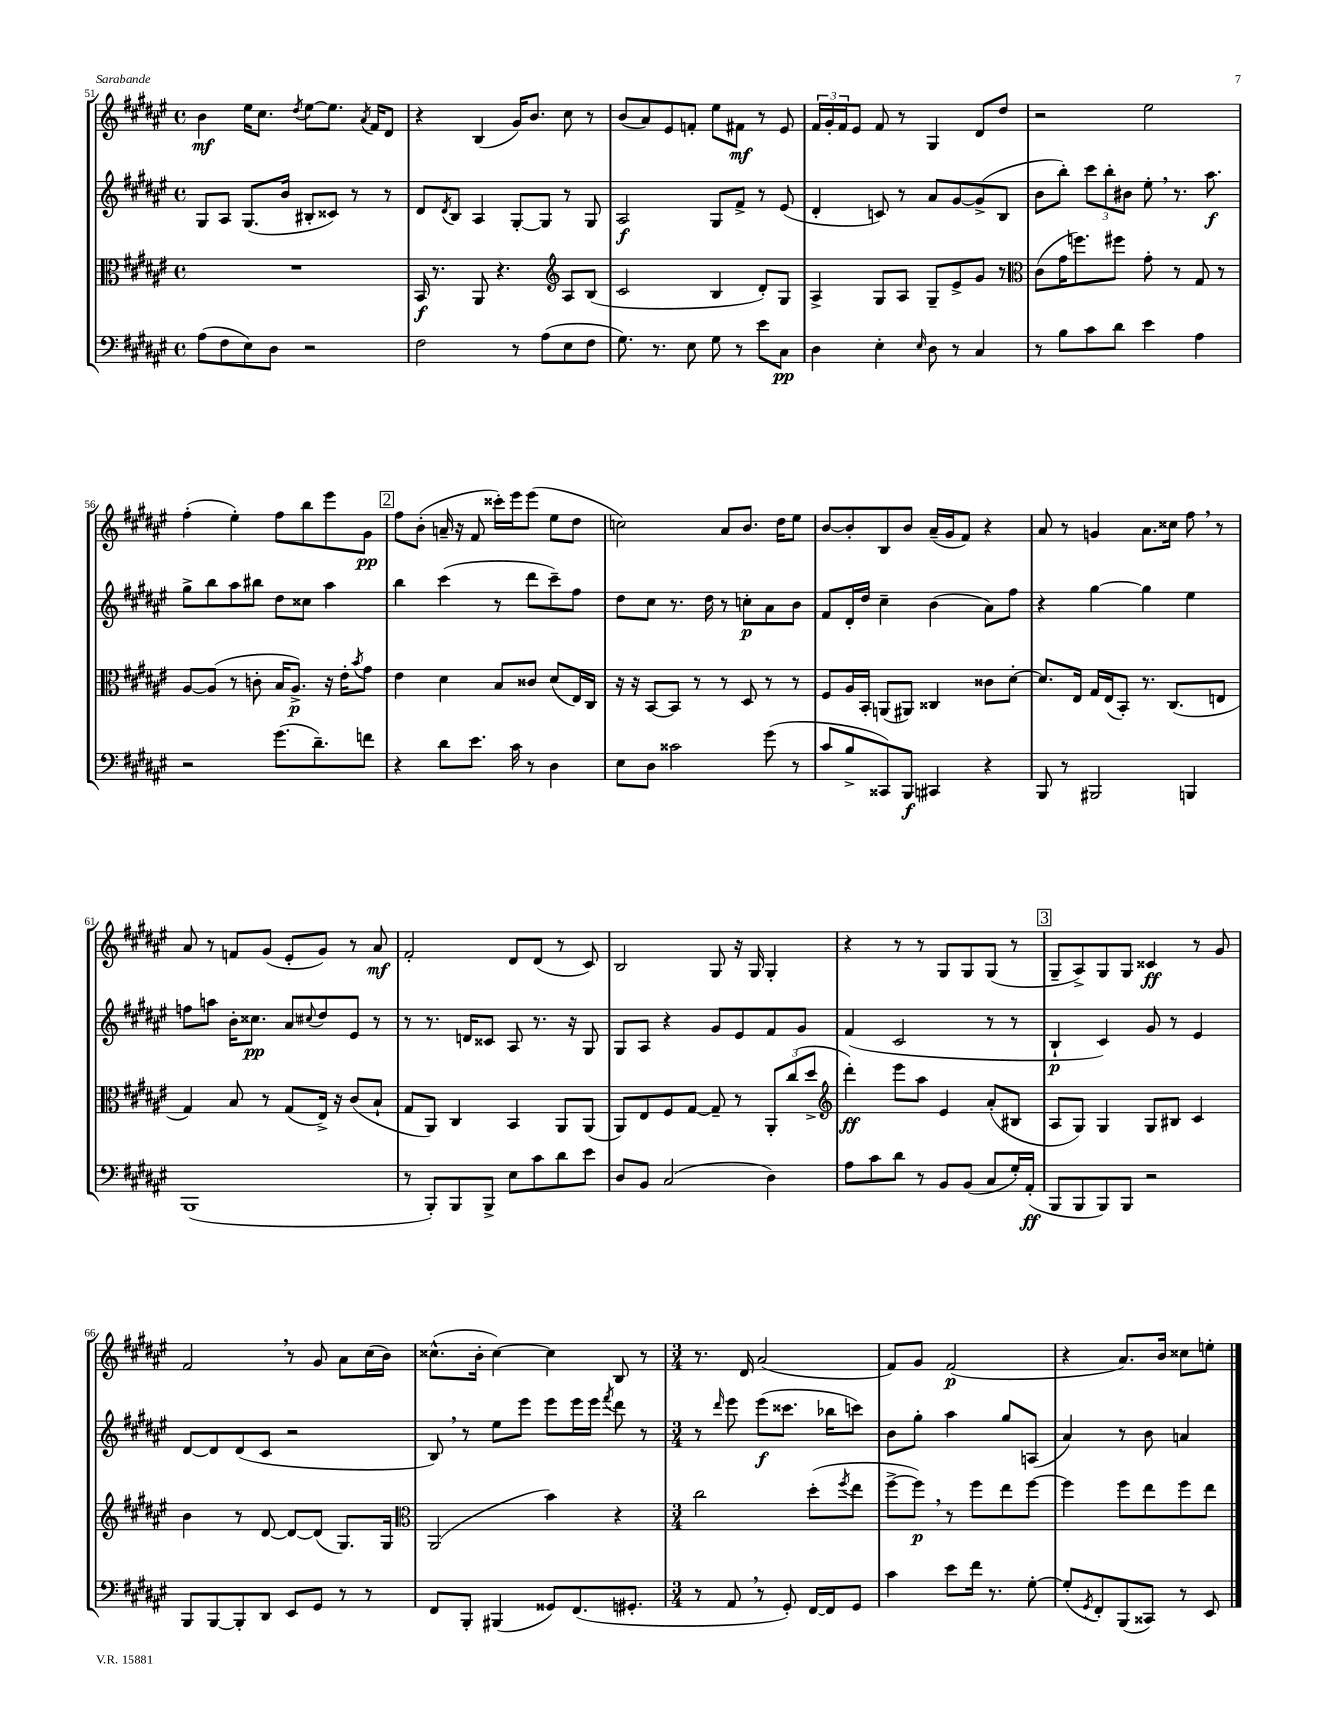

**kern	**kern	**kern	**kern
*staff4	*staff3	*staff2	*staff1
*clefF4	*clefC3	*clefG2	*clefG2
*k[f#c#g#d#a#e#]	*k[f#c#g#d#a#e#]	*k[f#c#g#d#a#e#]	*k[f#c#g#d#a#e#]
*M4/4	*M4/4	*M4/4	*M4/4
*met(c)	*met(c)	*met(c)	*met(c)
(8A#	1r	8G#	4b
8F#	.	8A#	.
8E#)	.	(8.G#	16ee#
.	.	.	8.cc#
8D#	.	.	.
.	.	16b	.
.	.	.	8qdd#
2r	.	8B#'	[8ee#
.	.	8c##)	8.ee#]
.	.	8r	.
.	.	.	8qa#
.	.	.	16f#
.	.	8r	8d#
=	=	=	=
2F#	16BB	8d#	4r
.	8.r	.	.
.	.	8qd#	.
.	.	8B	.
.	8AA#	4A#	(4B
.	4.r	.	.
8r	.	[8G#'	16g#)
.	.	.	8.b
(8A#	.	8G#]	.
*	*clefG2	*	*
8E#	8A#	8r	8cc#
8F#	(8B	8G#	8r
=	=	=	=
8.G#)	2c#	2A#	(8b
.	.	.	8a#)
8.r	.	.	.
.	.	.	8e#
8E#	.	.	8f'
8G#	4B	8G#	8ee#
8r	.	8f#^	8f#
8e#	8d#')	8r	8r
8C#	8G#	(8e#	8e#
=	=	=	=
4D#	4A#^	4d#'	24f#
.	.	.	24g#'
.	.	.	24f#
.	.	.	8e#
4E#'	8G#	8c)	8f#
.	8A#	8r	8r
16qqE#	.	.	.
8D#	8G#~	8a#	4G#
8r	8e#^	[8g#	.
4C#	8g#	(8g#^]	8d#
.	8r	8B	8dd#
=	=	=	=
*	*clefC3	*	*
8r	(8c#	8b	2r
8B	16g#	8bb')	.
.	8.ff)	.	.
8c#	.	12ccc#	.
.	.	12bb'	.
8d#	8ff#	.	.
.	.	12b#	.
4e#	8g#'	8ee#'	2ee#
.	8r	8.r	.
4A#	8G#	.	.
.	.	8.aa#	.
.	8r	.	.
=	=	=	=
2r	[8A#	8gg#^	(4ff#'
.	(8A#]	8bb	.
.	8r	8aa#	4ee#')
.	8c'	8bb#	.
(8.g#	16B	8dd#	8ff#
.	8.A#^)	.	.
.	.	8cc##	8bb
8.d#~)	.	.	.
.	16r	4aa#	8eee#
.	16e#'	.	.
.	8qb	.	.
8f	8g#	.	8g#
=	=	=	=
4r	4e#	4bb	8ff#
.	.	.	(8b'
8d#	4d#	(4ccc#	16a~
.	.	.	16r
8.e#	.	.	8f#
.	8B	8r	16ccc##')
16c#	.	.	16eee#
8r	8c##	8ddd#	(8eee#
4D#	(8d#	8ccc#~)	8ee#
.	16E#)	8ff#	8dd#
.	16C#	.	.
=	=	=	=
8E#	16r	8dd#	2cc)
.	16r	.	.
8D#	[8BB	8cc#	.
2c##	8BB]	8.r	.
.	8r	.	.
.	.	16dd#	.
.	8r	8r	8a#
.	8D#	8cc'	8.b
(8g#	8r	8a#	.
.	.	.	16dd#
8r	8r	8b	8ee#
=	=	=	=
8c#	8F#	8f#	[8b
8B^	16A#	16d#'	8b']
.	16BB'	16dd#	.
8CC##)	(8AA	4cc#~	8B
8BBB	8AA#)	.	8b
4CC#	4C##	(4b	(16a#~
.	.	.	16g#
.	.	.	8f#)
4r	8c##	8a#)	4r
.	[8d#'	8ff#	.
=	=	=	=
8BBB	8.d#]	4r	8a#
8r	.	.	8r
.	16E#	.	.
2BBB#	16G#	[4gg#	4g
.	(16E#	.	.
.	8BB')	.	.
.	8.r	4gg#]	8.a#
.	(8.C#	.	16cc##
4BBB	.	4ee#	8ff#
.	8E	.	8r
=	=	=	=
(1BBB	4G#)	8ff	8a#
.	.	8aa	8r
.	8B	16b'	8f
.	.	8.cc##	.
.	8r	.	(8g#
.	(8G#	8a#	8e#'
.	.	8qqcc#	.
.	16E#^)	8dd#	8g#)
.	16r	.	.
.	(8c#	8e#	8r
.	8B`	8r	8a#
=	=	=	=
8r	8G#	8r	2f#'
8BBB')	8AA#)	8.r	.
8BBB	4C#	.	.
.	.	16d	.
8BBB^	.	8c##	.
8E#	4BB	8A#	8d#
8c#	.	8.r	(8d#
8d#	8AA#	.	8r
.	.	16r	.
8e#	(8AA#	8G#	8c#)
=	=	=	=
8D#	8AA#)	8G#	2B
8BB	8E#	8A#	.
(2C#	8F#	4r	.
.	[8G#	.	.
.	8G#~]	8g#	8G#
.	8r	8e#	16r
.	.	.	16G#
4D#)	12AA#'	8f#	4G#'
.	(12cc#	.	.
.	.	8g#	.
.	12dd#^	.	.
=	=	=	=
*	*clefG2	*	*
8A#	4ddd#')	(4f#	4r
8c#	.	.	.
8d#	8eee#	2c#	8r
8r	8aa#	.	8r
8BB	4e#	.	8G#
(8BB	.	.	8G#
8C#	(8a#'	8r	(8G#
16G#')	8B#	8r	8r
(16AA#'	.	.	.
=	=	=	=
8BBB	8A#	4B`	8G#~
8BBB	8G#)	.	8A#^)
8BBB)	4G#	4c#)	8G#
8BBB	.	.	8G#
2r	8G#	8g#	4c##
.	8B#	8r	.
.	4c#	4e#	8r
.	.	.	8g#
=	=	=	=
8BBB	4b	[8d#	2f#
[8BBB	.	8d#]	.
8BBB']	8r	(8d#	.
8DD#	[8d#	8c#	.
8EE#	8d#_	2r	8r
8GG#	(8d#]	.	8g#
8r	8.G#)	.	8a#
8r	.	.	(16cc#
.	16G#	.	16b)
=	=	=	=
*	*clefC3	*	*
8FF#	(2AA#	8B)	(8.cc##^^
8BBB'	.	8r	.
.	.	.	16b'
(4BBB#	.	8ee#	[4cc##)
.	.	8eee#	.
8GG##)	4b)	8eee#	4cc##]
(8.FF#	.	16eee#	.
.	.	16eee#	.
.	.	8qfff#	.
.	4r	8ddd#	8B
8.GG#'	.	.	.
.	.	8r	8r
=	=	=	=
*M3/4	*M3/4	*M3/4	*M3/4
8r	2cc#	8r	8.r
.	.	16qqddd#	.
8AA#	.	8eee#	.
.	.	.	16d#
8r	.	(8eee#	(2a#
8GG#')	.	8.ccc##	.
[16FF#	(8dd#'	.	.
16FF#]	.	16bb-	.
.	8qff#	.	.
8GG#	8ee#	8ccc)	.
=	=	=	=
4c#	[8ff#^	8b	8f#)
.	8ff#])	8gg#'	8g#
8e#	8r	4aa#	(2f#
16f#	8ff#	.	.
8.r	.	.	.
.	8ee#	8gg#	.
[8G#'	[8ff#	(8A	.
=	=	=	=
(8G#']	4ff#]	4a#)	4r
8qGG#	.	.	.
8FF#')	.	.	.
(8BBB	8ff#	8r	8.a#)
8CC##)	8ee#	8b	.
.	.	.	16b
8r	8ff#	4a	8cc##
8EE#	8ee#	.	8ee'
==	==	==	==
*-	*-	*-	*-
